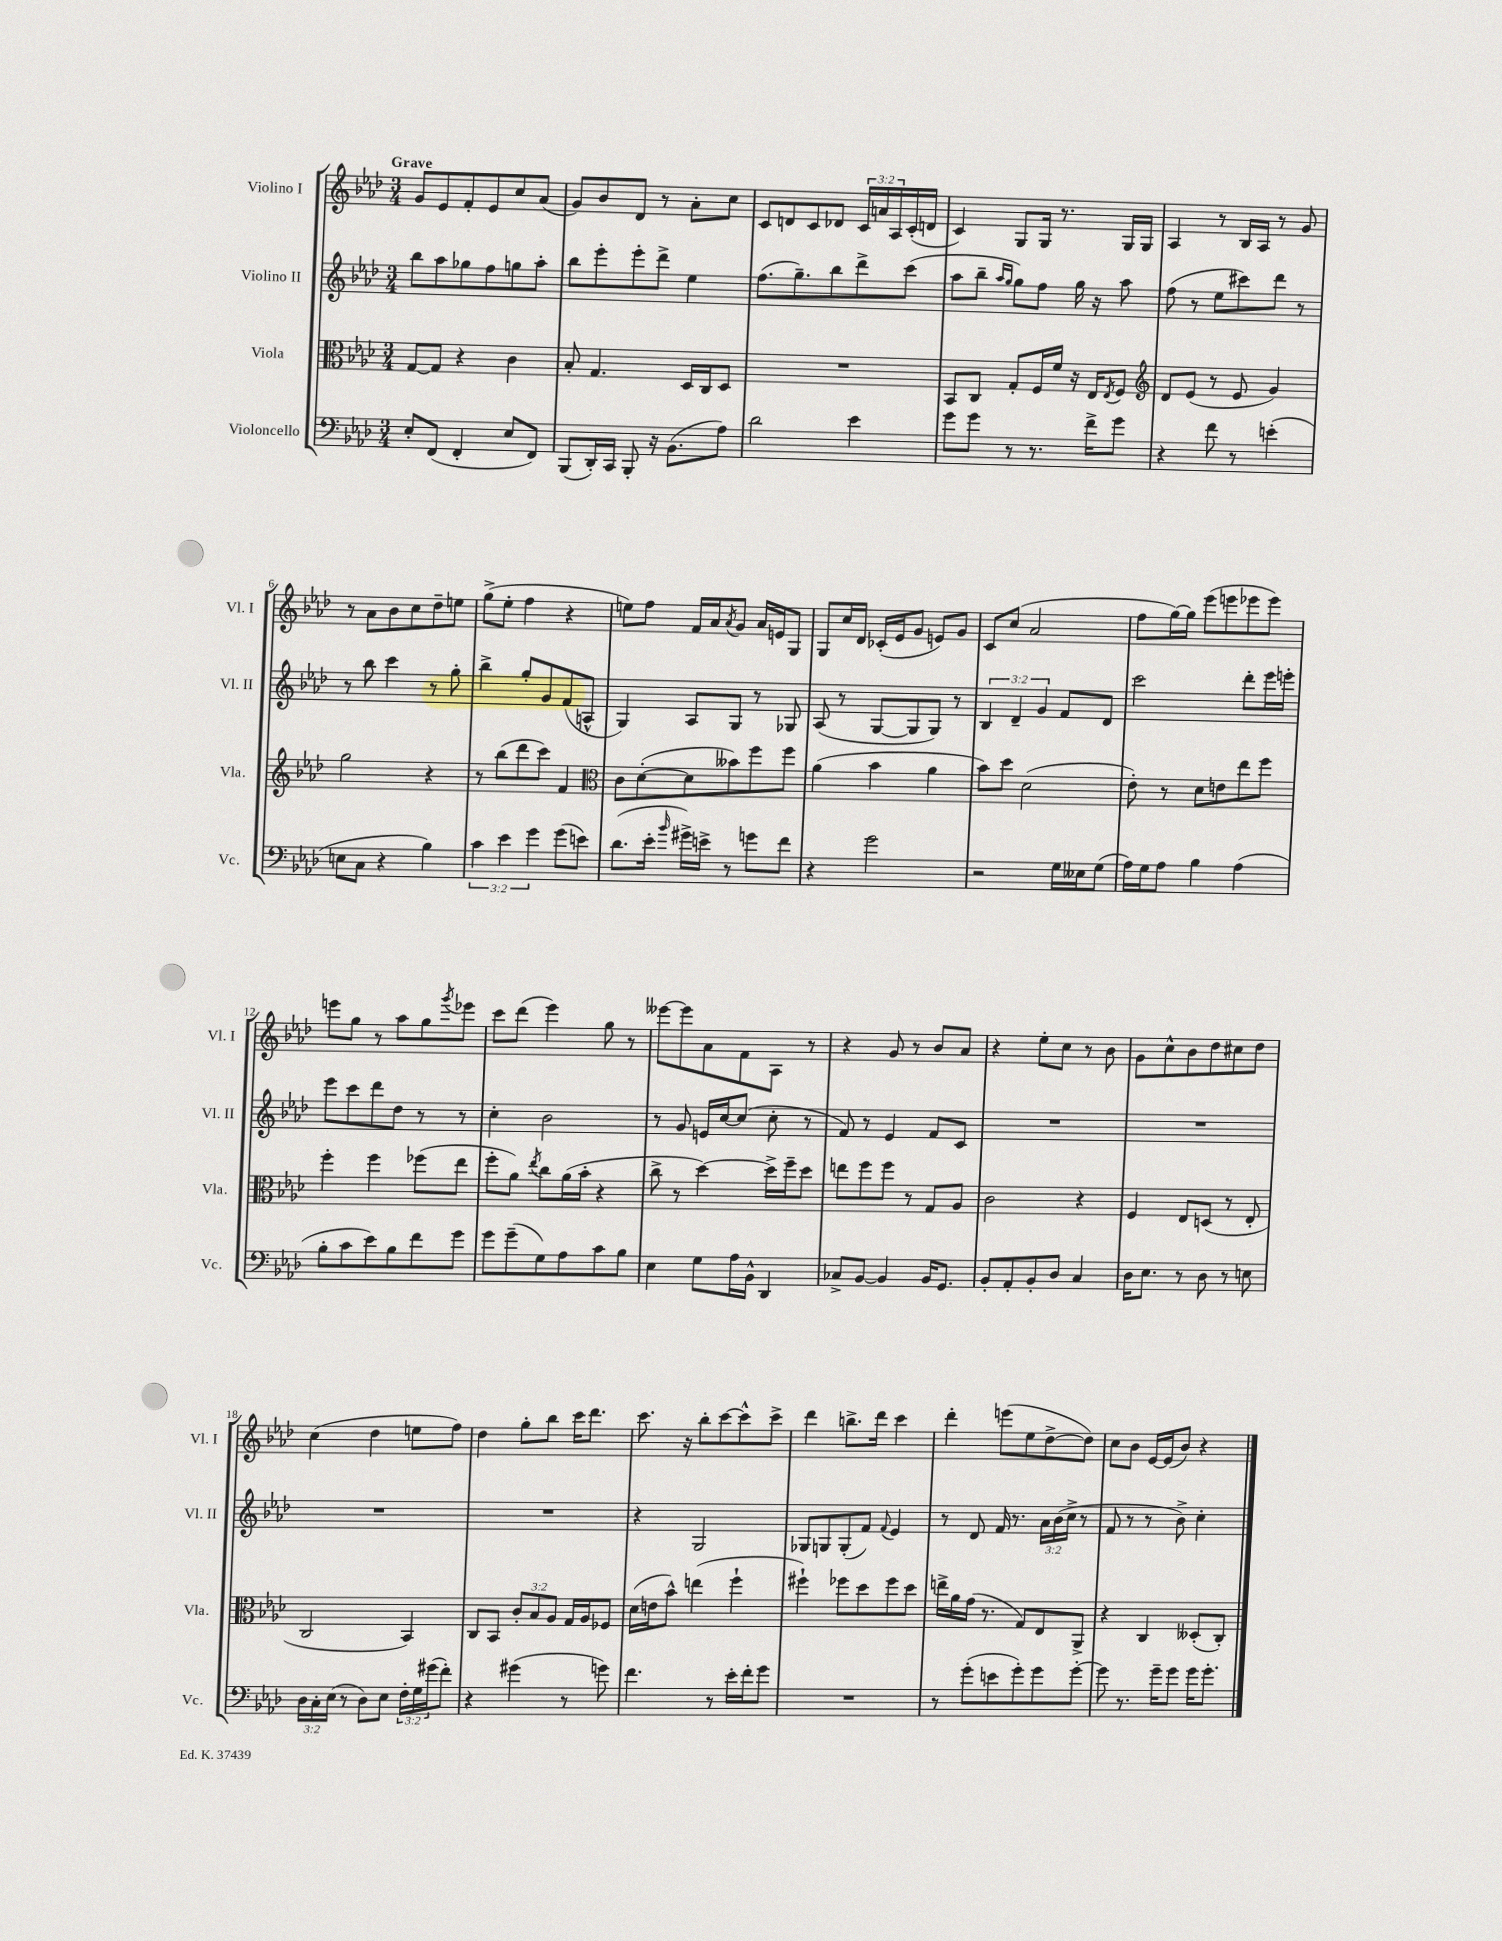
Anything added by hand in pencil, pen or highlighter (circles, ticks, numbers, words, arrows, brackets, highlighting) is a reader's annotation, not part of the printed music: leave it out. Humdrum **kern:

**kern	**kern	**kern	**kern
*staff4	*staff3	*staff2	*staff1
*clefF4	*clefC3	*clefG2	*clefG2
*k[b-e-a-d-]	*k[b-e-a-d-]	*k[b-e-a-d-]	*k[b-e-a-d-]
*M3/4	*M3/4	*M3/4	*M3/4
8E-'/L	[8G/L	8bb-\L	8g/L
(8FF/J	8G/]J	8aa-\	8e-/
4FF'/	4r	8gg-\	8f'/
.	.	8ff\	8e-/
8E-/L	4c\	8gg\	8cc/
8FF/J)	.	8aa-'\J	(8a-/J
=	=	=	=
(8BBB-/L	8B-'/	8bb-\L	8g/L)
16DD-'/L)	4.G/	8eee-'\	8b-/
16CC/JJ	.	.	.
8BBB-'/	.	8eee-'\	8d-/J
16r	.	8ddd-^\J	8r
(8.BB-\L	.	.	.
.	16D-/LL	4ee-\	8a-'\L
.	16C/J	.	.
8A-\J)	8D-/J	.	8cc\J
=	=	=	=
2d-\	2.r	(8.ff\L	8c/L
.	.	.	8d/
.	.	8.gg~\)	.
.	.	.	8c/
.	.	8bb-\	8d-/J
4e-\	.	8ddd-^\	24c/LL
.	.	.	24a/
.	.	.	24A-/
.	.	(8ccc\J	(16c'/
.	.	.	16d/JJ
=	=	=	=
8g\L	8BB-/L	8aa-\L	4c/)
8g\J	8C/J	8bb-~\J	.
.	.	16qqaa-/LL	.
.	.	16qqgg/JJ	.
8r	8G'/L	8gg\L)	8G/L
8.r	16F/L	8ff\J	16G/Jk
.	16f/JJ	.	8.r
.	16r	16gg\	.
16f^\LK	16E-/LK	16r	.
.	8qE-/	.	.
8g\J	8F/J	8aa-\	16G/LL
.	.	.	16G/JJ
=	=	=	=
*	*clefG2	*	*
4r	8d-/L	(8ff\	4A-/
.	(8e-/J	8r	.
8f\	8r	8ee-\L	8r
8r	8e-/	8ccc#\)	16B-/LL
.	.	.	16A-/JJ
(4e'\	4g/)	8ddd-\J	8r
.	.	8r	8g/
=	=	=	=
8E\L	2gg\	8r	8r
8C\J	.	8bb-\	8a-\L
4r	.	4ccc\	8b-\
.	.	.	8cc\
4B-\)	4r	8r	8dd-~\
.	.	8gg'\	8ee\J
=	=	=	=
6c\	8r	4bb-^\	(8gg^\L
.	(8bb-\L	.	8ee-'\J
6e-\	.	.	.
.	8ddd-\	8gg'/L	4ff\
6g\	.	.	.
.	8ccc\J)	8g/	.
(8g\L	4f/	(8f/	4r
8e\J)	.	8A^^/J	.
=	=	=	=
*	*clefC3	*	*
(8.d-\L	8c\L	4G/)	8ee\L)
.	([8d-'\	.	8ff\J
16e-'\Jk	.	.	.
16qqb-/	.	.	.
16g#^\LL)	8d-\]	8A-/L	16f/LL
16e^\JJ	.	.	16a-/J
.	.	.	8qa-/
8r	8b--\)	8G/J	8g/J
8g\L	8ff\	8r	16a-/LL
.	.	.	16e/J
8f\J	8ff\J	8G-/	8G/J
=	=	=	=
4r	(4a-\	(8A-/	8G/L
.	.	8r	16cc/L
.	.	.	16d-/JJ
2g\	4b-\	[8G/L	(16c-'/LL
.	.	.	16e-/J
.	.	8G/]	8g/J
.	4a-\	8G/J)	8e/L)
.	.	8r	8g/J
=	=	=	=
2r	8b-\L)	6B-/	8c/L
.	8dd-\J	.	(8cc/J
.	.	6d-~/	.
.	(2d-\	.	2a-/
.	.	6g/	.
16G\LL	.	8f/L	.
16E--\J	.	.	.
(8G\J	.	8d-/J	.
=	=	=	=
16A-\LL)	8e-'\)	2ccc\	8ff\L
16G\J	.	.	.
8A-\J	8r	.	[16gg\L)
.	.	.	16gg\]JJ
4B-\	8d-\L	.	(8eee-\L
.	8e\	.	8eee\
(4A-\	8ee-\	8ddd-'\L	8eee-\
.	8ff\J	16eee-\L	8eee-\J)
.	.	16eee'\JJ	.
=	=	=	=
8B-'\L	4ff'\	8eee-\L	8eee\L
8c\	.	8ccc\	8gg\J
8e-\)	4ff\	8ddd-\	8r
8B-\	.	8dd-\J	8aa-\L
8f\	(8ff-\L	8r	8gg\
.	.	.	8qggg/
8g\J	8ee-\J	8r	8eee-\J
=	=	=	=
8g\L	8ff'\L	4cc'\	8ccc\L
(8g~\	8a-\J)	.	(8ddd-\J
.	8qee-/	.	.
8G\)	8cc\L	2b-\	4eee-\)
8A-\	(16a-\L	.	.
.	16b-'\JJ	.	.
8c\	4r	.	8gg\
8B-\J	.	.	8r
=	=	=	=
4E-\	8cc^\	8r	[8eee--\L
.	8r	8g/	8eee--\]
8G\L	[4dd-\)	16e/LL	8a-\
.	.	[16cc/J	.
16A-\L	.	(8cc/]J	8f\
16BB-^^\JJ	.	.	.
4DD-/	16dd-^\]LL	8cc'\	8A-\J
.	16ff~\J	.	.
.	8dd-\J	8r	8r
=	=	=	=
8C-^/L	8ee\L	8f/)	4r
[8BB-/J	8ff\	8r	.
4BB-/]	8ff\J	4e-/	8g/
.	8r	.	8r
16BB-/LK	8G/L	8f/L	8b-/L
8.GG/J	.	.	.
.	8A-/J	8c/J	8a-/J
=	=	=	=
8BB-'/L	2c\	2.r	4r
8AA-'/	.	.	.
8BB-'/	.	.	8ee-'\L
8D-/J	.	.	8cc\J
4C/	4r	.	8r
.	.	.	8b-\
=	=	=	=
16D-\LK	4F/	2.r	8g\L
8.E-\J	.	.	.
.	.	.	8cc^^\
8r	8E-/L	.	8b-\
8D-\	(8D/J	.	8dd-\
8r	8r	.	8cc#\
8E\	8E-'/	.	8dd-\J
=	=	=	=
24D-\LL	2C/	2.r	(4cc\
24C'\	.	.	.
(24E-\JJ	.	.	.
8r	.	.	.
8D-\L)	.	.	4dd-\
8E-\J	.	.	.
24F'\LL	4BB-/)	.	8ee\L
24G\	.	.	.
(24g#\J	.	.	.
8f'\J)	.	.	8ff\J)
=	=	=	=
4r	8C/L	2.r	4dd-\
.	8BB-/J	.	.
(4g#\	12c'/L	.	8gg'\L
.	12B-/	.	.
.	.	.	8bb-\J
.	12A-/J	.	.
8r	16G/LL	.	16ccc\LK
.	16A-/J	.	8.ddd-\J
8g\)	8F-/J	.	.
=	=	=	=
4.f\	(16d-\LL	4r	8.ccc\
.	16e\J	.	.
.	8b-^^\J)	.	.
.	.	.	16r
.	(4ee\	2G/	8bb-'\L
8r	.	.	[8ccc\
16e-'\LL	4ff`\	.	8ccc^^\]
16f'\J	.	.	.
8g\J	.	.	8ccc^\J
=	=	=	=
2.r	4ff#`\)	8G-/L	4ddd-\
.	.	8G/	.
.	8ff-\L	(8G'/	8.bb^\L
.	8dd-\	8f/J)	.
.	.	.	16ddd-\Jk
.	.	8qqf/	.
.	8ff-\	4e-/	4ccc\
.	8dd-\J	.	.
=	=	=	=
8r	16ee^\LL	8r	4ddd-'\
.	16a-\	.	.
(8g'\L	(16g\JJ	8d-/	.
.	8.r	.	.
8e\	.	16f/	(8eee\L
.	.	8.r	.
8g'\)	8G/L)	.	8ee-\
8g\	8E-/	24a-\LL	[8dd-^\
.	.	(24b-\	.
.	.	24cc^\JJ	.
[8g'\J	8AA-^/J	8r	8dd-\]J)
=	=	=	=
8g\]	4r	8f/	8cc\L
8.r	.	8r	8b-\J
.	4C/	8r	[16e-/LL
16g~\LK	.	.	(16e-/]J
8g\J	.	8b-^\)	8b-/J)
16g\LK	(8D--'/L	4cc'\	4r
8.g'\J	.	.	.
.	8C'/J)	.	.
==	==	==	==
*-	*-	*-	*-
